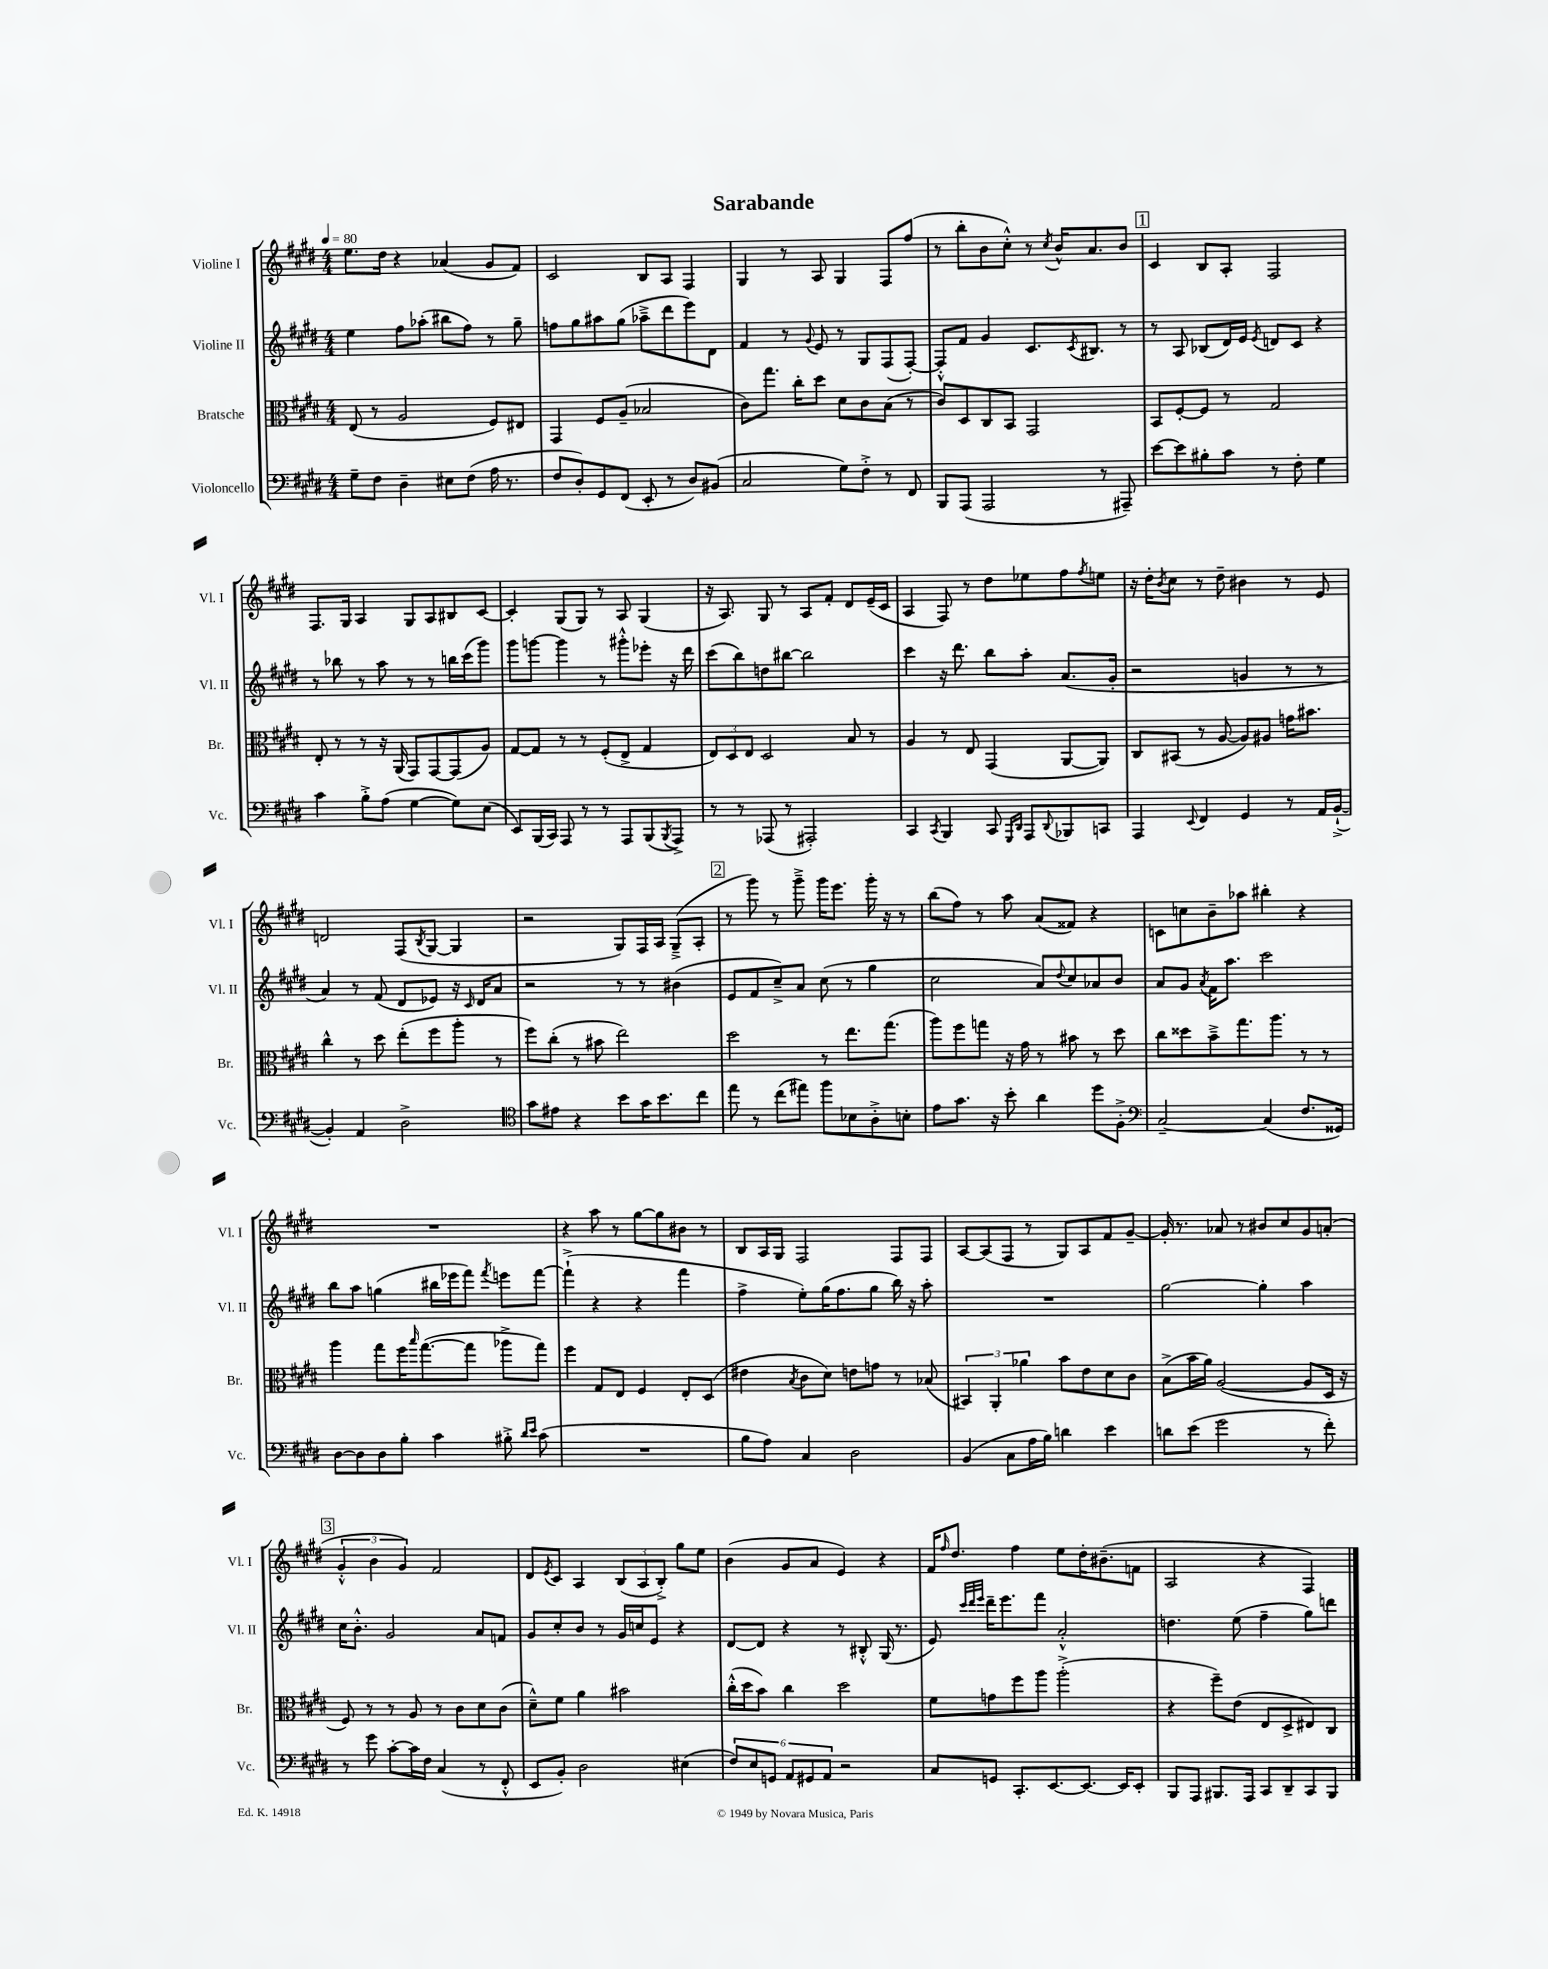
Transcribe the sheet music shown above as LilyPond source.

\header { title = "Sarabande" }
<<
\new StaffGroup <<
\new Staff = "s0" \with { instrumentName = "Violine I" shortInstrumentName = "Vl. I" } {
    \clef treble \key e \major \numericTimeSignature \time 4/4 \tempo 4 = 80
    e''8. dis''16 r4 aes'4( gis'8 fis'8) |
    cis'2 b8 a8 fis4 |
    gis4 r8 a8 gis4 fis8 fis''8( |
    r8 b''8-. b'8 cis''8-.-^) r8 \acciaccatura { cis''8 } b'16-^ a'8. b'8 |
    \mark \markup { \box "1" } cis'4 b8 a8-. fis2 |
    fis8. gis16 a4 gis8 a8 bis8 cis'8~ |
    cis'4-. gis8( gis8) r8 a8 gis4( |
    r16 a8.) gis8 r8 a8 fis'8-. dis'8 e'16--( cis'16 |
    a4 fis8) r8 dis''8 ees''8 fis''8 \acciaccatura { fis''8 } e''8 |
    r16 dis''16-. \acciaccatura { b'8 } cis''8 r8 dis''8-- bis'4 r8 e'8 |
    d'2 fis8( \acciaccatura { b8 } gis8~ gis4 |
    r2 gis8) fis16 a16 gis8--->( a8-. |
    \mark \markup { \box "2" } r8 gis'''8) r8 gis'''8---> gis'''16 e'''8. gis'''16-. r16 r8 |
    b''8( fis''8) r8 a''8 a'8( fisis'8) r4 |
    c'8 c''8 b'8-- aes''8 bis''4-. r4 |
    R1 |
    r4 a''8 r8 gis''8~ gis''8 bis'8 r8 |
    b8 a16 gis16 fis2 fis8 fis8 |
    a8~ a8( fis8 r8 gis8) a8 fis'8 gis'8~-- |
    gis'16-. r8. aes'8 r8 bis'8 cis''8 gis'8 a'8-.( |
    \mark \markup { \box "3" } \tuplet 3/2 { gis'4-.-^ b'4 gis'4) } fis'2 |
    dis'8 \acciaccatura { e'8 } cis'8 a4 \tuplet 3/2 { b8( a8 b8-.->) } gis''8 e''8 |
    b'4( gis'8 a'8 e'4) r4 |
    fis'16 \grace { fis''16 } dis''8. fis''4 e''8 dis''16-. bis'8.--( f'8 |
    a2 r4 fis4) \bar "|." |
}
\new Staff = "s1" \with { instrumentName = "Violine II" shortInstrumentName = "Vl. II" } {
    \clef treble \key e \major \numericTimeSignature \time 4/4
    e''4 fis''8 aes''8-.( bis''8 fis''8) r8 gis''8-- |
    f''8 gis''8 ais''8 gis''8( aes''8---> dis'''8 e'''8) dis'8 |
    fis'4 r8 \appoggiatura { gis'8 } e'8 r8 gis8 fis8( fis8~-.) |
    fis8-.-^ fis'8 gis'4 cis'8. \acciaccatura { cis'8 } bis8. r8 |
    \mark \markup { \box "1" } r8 a8 bes8( dis'16) e'16 \acciaccatura { e'8 } d'8 cis'8 r4 |
    r8 bes''8 r8 a''8 r8 r8 b''16 cis'''16( gis'''8) |
    gis'''8 g'''8~ g'''4 r8 gis'''8-.-^ ees'''8-. r16 dis'''16 |
    cis'''8( b''8) d''8 bis''8~ bis''2 |
    cis'''4 r16 dis'''8. b''8 a''8-. a'8.( gis'16-. |
    r2 g'4 r8 r8 |
    a'4) r8 fis'8( dis'8 ees'8) r16 \grace { cis'16 } dis'16 a'8 |
    r2 r8 r8 bis'4( |
    \mark \markup { \box "2" } e'8 fis'8 cis''8--->) a'8 cis''8( r8 gis''4 |
    cis''2 a'8) \appoggiatura { dis''8 } cis''8 aes'8 b'8 |
    a'8 gis'8 \acciaccatura { a'8 } fis'16 a''8. cis'''2 |
    b''8 a''8 g''4( bis''16 ees'''16 fis'''8) \acciaccatura { fis'''8 } e'''8 fis'''8~ |
    fis'''4-!->( r4 r4 fis'''4 |
    fis''4-> e''8-.) gis''16( fis''8. gis''8 b''16) r16 a''8-. |
    R1 |
    gis''2~ gis''4-. a''4 |
    \mark \markup { \box "3" } cis''16 b'8.-.-^ gis'2 a'8 f'8 |
    gis'8 cis''8-. b'8 r8 gis'16 c''16 e'8 r4 |
    dis'8~ dis'8 r4 r8 bis8-.-^ gis16( r8. |
    e'8) \grace { cis'''32 dis'''32 e'''32 } dis'''16-- e'''8. fis'''8 a'2-.-^ |
    d''4. e''8( fis''4-- gis''8) d'''8 \bar "|." |
}
\new Staff = "s2" \with { instrumentName = "Bratsche" shortInstrumentName = "Br." } {
    \clef alto \key e \major \numericTimeSignature \time 4/4
    e8( r8 a2 fis8) eis8 |
    gis,4 fis8 a8--( bes2 |
    cis'8) gis''8. cis''16-. dis''8 dis'8 cis'8 b8( r8 |
    cis'8) dis8 cis8 b,8 gis,2 |
    \mark \markup { \box "1" } b,8 fis8~-. fis8 r8 gis2 |
    e8-. r8 r8 r16 a,16( gis,8) gis,8~ gis,8( a8) |
    gis8~ gis8 r8 r8 fis8-.( e8-> gis4 |
    \tuplet 3/2 { e8) dis8 e8 } dis2 b8 r8 |
    a4 r8 e8 gis,4( a,8~ a,8) |
    cis8 bis,8( r8 a8~ a8) ais8 g'16 bis'8. |
    cis''4-^ r8 dis''8 e''8-.( fis''8 a''8-. r8 |
    fis''8) cis''8-.( r8 bis'8 e''2) |
    \mark \markup { \box "2" } dis''2 r8 e''8. gis''8.( |
    a''8) fis''8 g''8 r16 gis'16 r8 bis'8 r8 dis''8 |
    cis''8 disis''8 b'8---> gis''8. a''8. r8 r8 |
    a''4 gis''8 fis''16 \grace { b''16 } gis''8.~( gis''8 aes''8-> gis''8) |
    fis''4 gis8 e8 fis4 e8-. dis8( |
    eis'4 \acciaccatura { b8 } cis'8 dis'8) e'8 g'8 r8 bes8( |
    \tuplet 3/2 { bis,4) a,4-. aes'4 } b'8 e'8 dis'8 cis'8 |
    b8->( b'16 a'16) a2~( a8 dis16 r16 |
    \mark \markup { \box "3" } fis8) r8 r8 a8 r8 cis'8 dis'8 cis'8( |
    dis'8---^) fis'8 a'4 bis'2 |
    cis''16-.-^( dis''16 b'8) cis''4 dis''2 |
    fis'8 g'8 fis''8 a''8 a''2-.->( |
    r4 fis''8--) e'8( e8 dis8-> eis8) cis8 \bar "|." |
}
\new Staff = "s3" \with { instrumentName = "Violoncello" shortInstrumentName = "Vc." } {
    \clef bass \key e \major \numericTimeSignature \time 4/4
    gis8-- fis8 dis4-- eis8 fis8( a16 r8. |
    fis8 dis8-.) gis,8 fis,8( e,8-. r8 dis8) bis,8( |
    cis2 gis8) fis8-.-> r8 fis,8 |
    b,,8 a,,8( a,,2 r8 ais,,8--) |
    \mark \markup { \box "1" } e'8~ e'8 bis8-. cis'8 r8 fis8-. gis4 |
    cis'4 b8-.-> a8( gis4~ gis8) e8( |
    e,8) b,,16( cis,16) a,,8 r8 r8 a,,8 b,,8( \acciaccatura { b,,8 } a,,8->) |
    r8 r8 aes,,8( r8 ais,,2-.) |
    cis,4 \acciaccatura { cis,8 } b,,4 cis,8 \grace { gis,,16 dis,16 } a,,8 \appoggiatura { dis,8 } bes,,8 c,8 |
    a,,4 \appoggiatura { e,8 } fis,4 gis,4 r8 a,16 b,16~-!->( |
    b,4-.) a,4 dis2-> |
    \clef tenor gis'8 eis'8 r4 b'8 gis'16 b'8. cis''8 |
    \mark \markup { \box "2" } e''8 r8 cis''8( eis''8) fis''8 bes8 a8-.-> b8-. |
    e'8 gis'8. r16 b'8-. a'4 dis''8 fis8-.-> |
    \clef bass cis2~-- cis4( fis8. gisis,16) |
    dis8~ dis8 dis8 b8-. cis'4 bis8-.-> \grace { dis'16 e'16 } cis'8( |
    R1 |
    b8 a8) cis4 dis2 |
    b,4( cis8 a16 b16) d'4 e'4 |
    d'8 e'8( gis'2 r8 fis'8-.) |
    \mark \markup { \box "3" } r8 gis'8 cis'8~-. cis'16 fis16 cis4( r8 fis,8-.-^ |
    e,8 b,8-.) dis2 eis4( |
    \tuplet 6/4 { fis8) e8 g,8 a,8 gis,8 a,8 } r2 |
    cis8 g,8 cis,8.-. e,8.~ e,8.~ e,16 e,8-. |
    b,,8 a,,8 bis,,8. a,,16 cis,8 dis,8-- cis,8 bis,,8 \bar "|." |
}
>>
>>
\layout { \context { \Score \remove "Bar_number_engraver" } }
